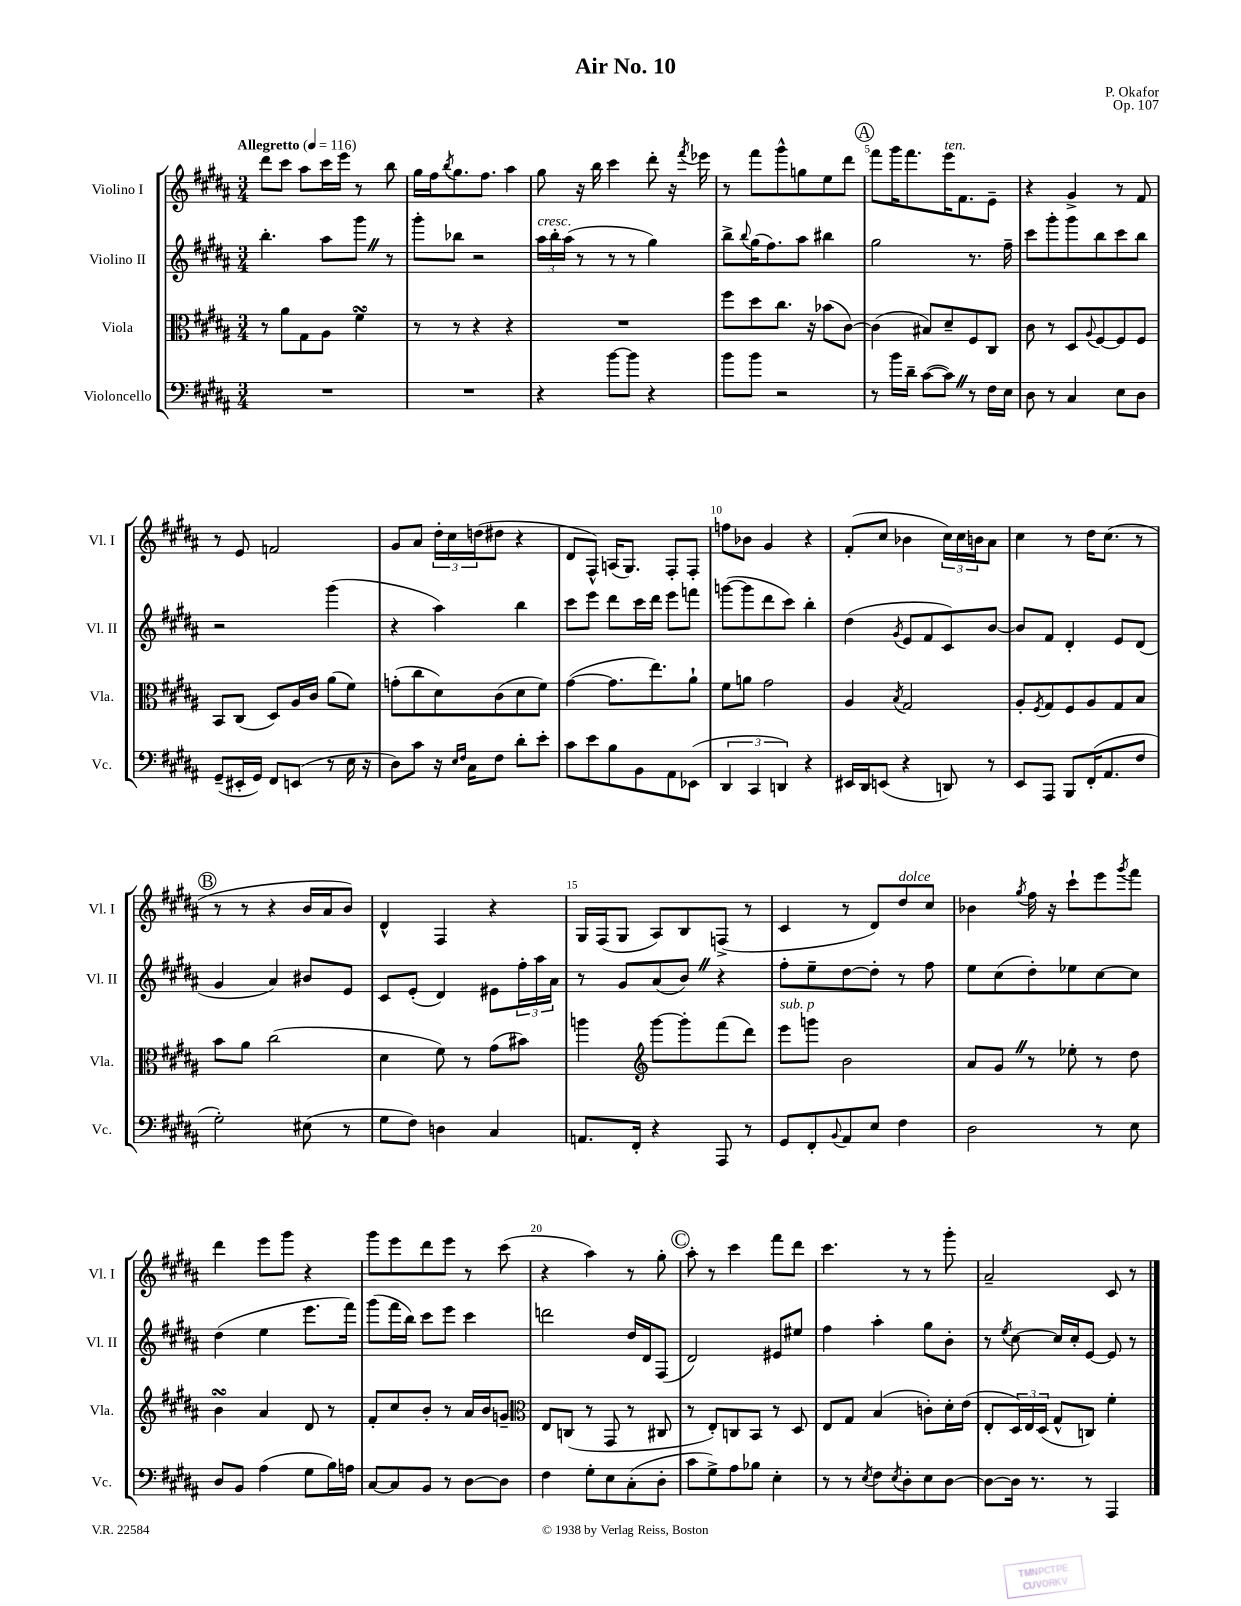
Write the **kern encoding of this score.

**kern	**kern	**kern	**kern
*staff4	*staff3	*staff2	*staff1
*clefF4	*clefC3	*clefG2	*clefG2
*k[f#c#g#d#a#]	*k[f#c#g#d#a#]	*k[f#c#g#d#a#]	*k[f#c#g#d#a#]
*M3/4	*M3/4	*M3/4	*M3/4
*MM116	*MM116	*MM116	*MM116
2.r	8r	4.bb'\	8ddd#\L
.	8a#\L	.	8ccc#\J
.	8G#\	.	8aa#\L
.	8A#\J	8aa#\L	16ccc#\L
.	.	.	16eee\JJ
.	4f#\	8ggg#\J	8r
.	.	8r	8bb\
=	=	=	=
2.r	8r	8ggg#'\L	16gg#\LL
.	.	.	16ff#\J
.	.	.	8qbb/
.	8r	8bb-\J	8.gg#\
.	4r	2r	.
.	.	.	8.ff#\J
.	4r	.	4aa#\
=	=	=	=
4r	2.r	24aa#\LL	8gg#\
.	.	24bb'\	.
.	.	(24aa#\JJ	.
.	.	8r	16r
.	.	.	16bb\
[8b\L	.	8r	4ccc#\
8b\]J	.	8r	.
4r	.	4gg#\)	8ddd#'\
.	.	.	16r
.	.	.	8qfff#/
.	.	.	16eee-\
=	=	=	=
8b\L	8ff#\L	8bb^\L	8r
.	.	8qqbb/	.
8b\J	8dd#\	(16gg#\K	8fff#\L
.	.	8.ff#\)	.
2r	8.cc#\J	.	8ggg#^^\
.	.	8aa#\J	8gg\
.	16r	.	.
.	(8b-\L	4bb#\	8ee\
.	[8c#\J)	.	8ddd#\J
=	=	=	=
8r	(4c#\]	2gg#\	8fff#\L
16b\LL	.	.	16ggg#\K
16d#~\JJ	.	.	8.fff#\
([8c#\L	8B#/L)	.	.
8c#\]J)	8d#~/	.	16eee\K
.	.	.	8.f#\
8r	8F#/	8.r	.
16F#\LL	8C#/J	.	8e~\J
16E\JJ	.	16ff#~\	.
=	=	=	=
8D#\	8c#\	8ccc#\L	4r
8r	8r	8ggg#'\	.
4C#/	8D#/L	8ggg#\	4g#^/
.	8qqA#/	.	.
.	[8F#/	8bb\	.
8E\L	8F#/]	8ccc#\	8r
8D#\J	8F#/J	8bb\J	8f#/
=	=	=	=
(8GG#~/L	8BB/L	2r	8r
16EE#'/L	(8C#/J	.	8e/
16GG#/JJ)	.	.	.
8FF#/L	8D#/L)	.	2f/
(8EE/J	16A#/L	.	.
.	16c#/JJ	.	.
8r	(8a#\L	(4ggg#\	.
16E\	8f#\J)	.	.
16r	.	.	.
=	=	=	=
8D#\L)	(8g'\L	4r	8g#/L
8c#\J	8cc#\	.	8a#/J
16r	8d#\)	4aa#\)	24dd#'\LL
.	.	.	24cc#\
16qqE/LL	.	.	.
16qqF#/JJ	.	.	.
16C#\LK	.	.	.
.	.	.	(24dd\J
8F#\J	(8c#\	.	8dd#\J
8d#'\L	8d#\	4bb\	4r
8e'\J	8f#\J)	.	.
=	=	=	=
8c#\L	([4g#\	8ccc#\L	8d#/L
8e\	.	8eee\J	8F#^^/J)
8B\	8.g#\]L	8ddd#\L	(16A/LK
.	.	.	8.G#/J)
8BB\	.	16ccc#\L	.
.	8.ee\)	16ddd#\JJ	.
8AA#\	.	8eee\L	8F#'/L
(8EE-\J	8a#`\J	8fff\J	8F#'/J
=	=	=	=
6DD#/	8f#\L	([8ggg\L	8ff\L
.	8a\J	8ggg\]	8b-\J
6CC#/	.	.	.
.	2g#\	8ddd#\	4g#/
6DD/)	.	.	.
.	.	8ccc#\J)	.
4r	.	4bb'\	4r
=	=	=	=
16EE#/LL	4A#/	(4dd#\	(8f#'/L
16DD#/J	.	.	.
(8EE/J	.	.	8cc#/J
.	8qB/	8qg#/	.
4r	2G#/	8e/L	4b-\
.	.	8f#/	.
8DD/)	.	8c#/)	24cc#\LL)
.	.	.	24cc#\
.	.	.	24b\J
8r	.	[8b/J	8a#\J
=	=	=	=
8EE/L	8A#'/L	8b/]L	4cc#\
.	8qF#/	.	.
8AAA#/J	8G#/	8f#/J	.
8BBB/L	8F#/	4d#'/	8r
(16FF#'/K	8A#/	.	16dd#\LK
8.AA#/	.	.	(8.cc#\J
.	8G#/	8e/L	.
8F#/J	8B/J	(8d#/J	8r
=	=	=	=
2G#'\)	8b\L	4g#/	8r
.	8a#\J	.	8r
.	(2cc#\	4a#/)	4r
(8E#\	.	8b#/L	16b/LL
.	.	.	16a#/J
8r	.	8e/J	8b/J)
=	=	=	=
8G#\L	4d#\	8c#/L	4d#^^/
8F#\J)	.	(8e'/J	.
4D\	8f#\)	4d#/)	4F#/
.	8r	.	.
4C#/	(8g#\L	8e#\L	4r
.	8b#\J)	24ff#'\L	.
.	.	24aa#\	.
.	.	24a#\JJ	.
=	=	=	=
8.AA/L	4aa\	8r	16G#/LL
.	.	.	(16F#/J
.	.	8g#/L	8G#/J
16FF#'/Jk	.	.	.
*	*clefG2	*	*
4r	[8ggg#\L	(8a#/	8A#/L)
.	8ggg#'\]	8b/J)	8B/
8AAA#/	(8fff#\	4r	(8F^/J
8r	8ddd#\J)	.	8r
=	=	=	=
8GG#/L	8eee\L	8ff#'\L	4c#/
8FF#'/	8ggg\J	8ee~\	.
8qqBB/	.	.	.
8AA#/	2b\	[8dd#\	8r
8E/J	.	8dd#'\]J	8d#/L)
4F#\	.	8r	8dd#/
.	.	8ff#\	8cc#/J
=	=	=	=
2D#\	8a#/L	8ee\L	4b-\
.	8g#/J	(8cc#\	.
.	.	.	8qgg#/
.	8r	8dd#'\)	16ff#\
.	.	.	16r
.	8ee-'\	8ee-\	8ccc#`\L
8r	8r	[8cc#\	8eee\
.	.	.	8qggg#/
8E\	8dd#\	8cc#\]J	8fff#\J
=	=	=	=
8D#/L	4b\	(4dd#\	4ddd#\
8BB/J	.	.	.
(4A#\	4a#/	4ee\	8eee\L
.	.	.	8ggg#\J
8G#\L	8d#/	8.eee\L	4r
16B\L)	8r	.	.
16A\JJ	.	16fff#\Jk)	.
=	=	=	=
[8C#/L	8f#'/L	(8ggg#\L	8ggg#\L
8C#/]	8cc#/	16fff#\L	8eee\
.	.	16bb\JJ)	.
8BB/J	8b'/J	8ccc#\L	8ddd#\
8r	8r	8eee\J	8eee\J
[8D#\L	16a#/LL	4ccc#\	8r
.	16b/J	.	.
8D#\]J	8g~/J	.	(8ccc#\
=	=	=	=
*	*clefC3	*	*
4F#\	8E/L	2ddd\	4r
.	(8C/J	.	.
8G#'\L	8r	.	4aa#\)
8E\	8GG#/	.	.
(8C#'\	8r	16dd#/LL	8r
.	.	16d#/J	.
8D#'\J	8C#/	(8F#/J	8gg#'\
=	=	=	=
8c#\L	8r	2d#/)	8aa#'\
8G#^\)	8E'/L)	.	8r
8A#\	8C/	.	4ccc#\
8B-\J	8BB/J	.	.
4E'\	8r	8e#/L	8fff#\L
.	8D#/	8ee#/J	8ddd#\J
=	=	=	=
8r	8E/L	4ff#\	4.ccc#\
8r	8G#/J	.	.
8qE/	.	.	.
8F#\L	(4B/	4aa#'\	.
8qE/	.	.	.
8D#'\	.	.	8r
8E\	8c'\L)	8gg#\L	8r
[8D#\J	16d#'\L	8b'\J	8ggg#'\
.	(16e\JJ	.	.
=	=	=	=
8D#\_L	8E'/L	8r	2a#~/
.	.	8qee/	.
16D#\]Jk	24D#/L)	[8cc#\	.
.	24E/	.	.
8.r	.	.	.
.	(24D#/JJ	.	.
.	8G#^^/L	16cc#/]LL	.
.	.	16cc#'/J	.
8r	8C/J)	[8e/J	.
4AAA#/	4f#'\	8e/]	8c#/
.	.	8r	8r
==	==	==	==
*-	*-	*-	*-
